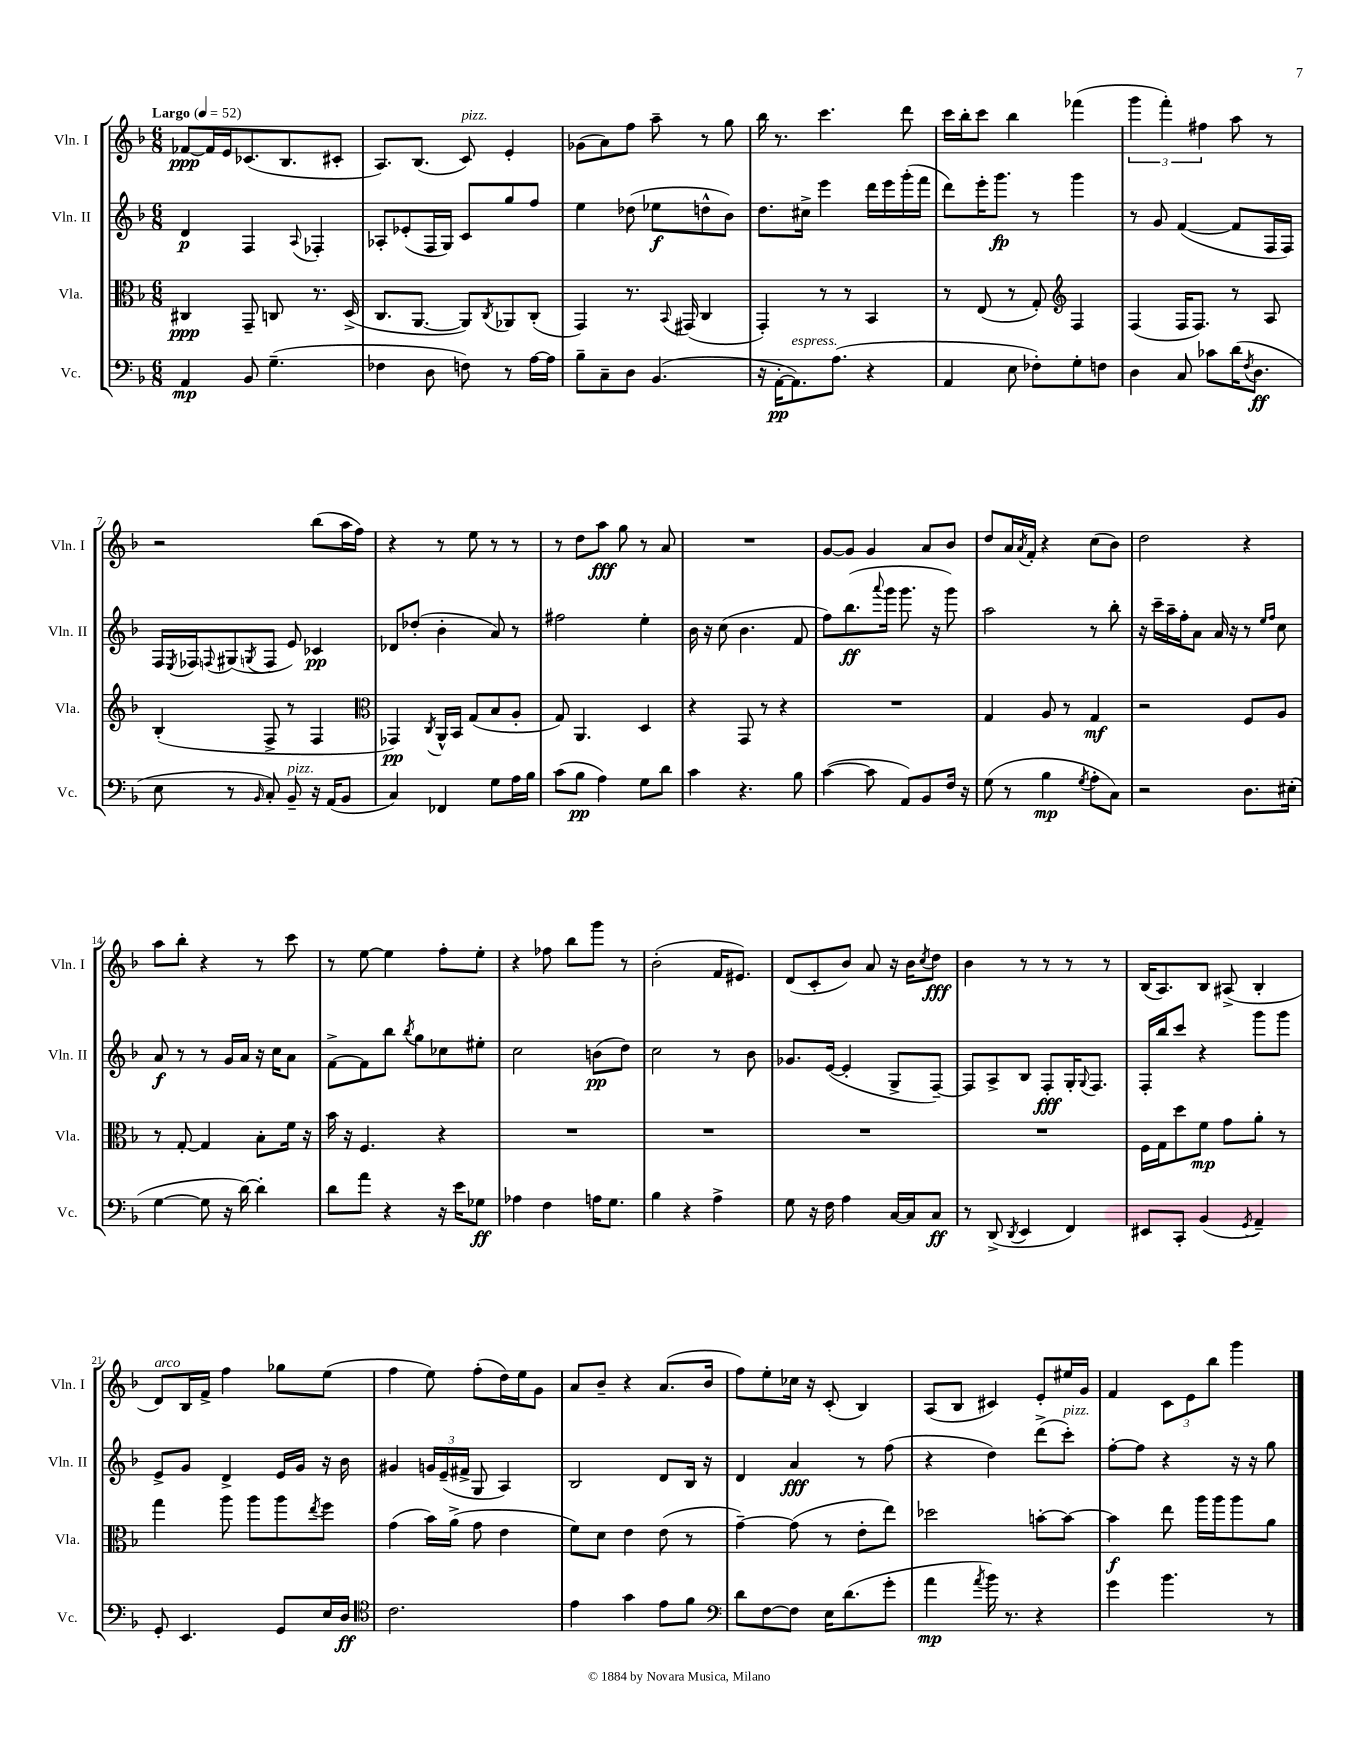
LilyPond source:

<<
\new StaffGroup <<
\new Staff = "s0" \with { instrumentName = "Vln. I" shortInstrumentName = "Vln. I" } {
    \clef treble \key f \major \numericTimeSignature \time 6/8 \tempo "Largo" 4 = 52
    fes'8~\ppp fes'16 e'16 ces'8.( bes8. cis'8-. |
    a8.) bes8.( c'8^\markup { \italic "pizz." }) e'4-. |
    ges'8( a'8) f''8 a''8-- r8 g''8 |
    bes''16 r8. c'''4. d'''8 |
    c'''16 bes''16-. c'''8 bes''4 fes'''4( |
    \tuplet 3/2 { g'''4 f'''4-.) fis''4 } a''8 r8 |
    r2 bes''8( a''16 f''16) |
    r4 r8 e''8 r8 r8 |
    r8 d''8 a''8\fff g''8 r8 a'8 |
    R2. |
    g'8~ g'8 g'4 a'8 bes'8 |
    d''8 a'16 \acciaccatura { a'8 } f'16-. r4 c''8( bes'8) |
    d''2 r4 |
    a''8 bes''8-. r4 r8 c'''8 |
    r8 e''8~ e''4 f''8-. e''8-. |
    r4 fes''8 bes''8 g'''8 r8 |
    bes'2-.( f'16 eis'8.) |
    d'8( c'8-. bes'8) a'8 r16 bes'16 \acciaccatura { c''8 } d''8\fff |
    bes'4 r8 r8 r8 r8 |
    bes16( a8.) bes8 ais8->( bes4-. |
    d'8^\markup { \italic "arco" }) bes16 f'16-> f''4 ges''8 e''8( |
    f''4 e''8) f''8-.( d''16) e''16 g'8 |
    a'8 bes'8-- r4 a'8.( bes'16 |
    f''8) e''8-. ces''16 r16 c'8-.( bes4) |
    a8( bes8 cis'4) e'8-. eis''16 g'16 |
    f'4 \tuplet 3/2 { c'8 e'8 bes''8 } g'''4 \bar "|." |
}
\new Staff = "s1" \with { instrumentName = "Vln. II" shortInstrumentName = "Vln. II" } {
    \clef treble \key f \major \numericTimeSignature \time 6/8
    d'4\p f4 \appoggiatura { a8 } fes4-. |
    aes8-. ees'8-.( f16 g16) c'8 g''8 f''8 |
    e''4 des''8( ees''8\f d''8-^ bes'8) |
    d''8. cis''16-> e'''4 d'''16 e'''16 g'''16-.( f'''16 |
    d'''8) e'''16-. g'''8.\fp r8 g'''4 |
    r8 g'8 f'4~( f'8 f16 f16) |
    f16 \acciaccatura { e8 } fes16 \appoggiatura { f8 } gis8( \acciaccatura { g8 } f8 e'8) ces'4\pp |
    des'8 des''8-.( bes'4-. a'8) r8 |
    fis''2 e''4-. |
    bes'16 r16 c''8( bes'4. f'8 |
    f''8) bes''8.\ff( \appoggiatura { a'''8 } g'''16 g'''8. r16 g'''8) |
    a''2 r8 bes''8-. |
    r16 c'''16-- a''16-- f''16-. a'8 a'16 r16 r8 \grace { e''16 f''16 } c''8 |
    a'8\f r8 r8 g'16 a'16 r16 c''16 a'8 |
    f'8~-> f'8 bes''8 \acciaccatura { bes''8 } g''8 ces''8 eis''8-. |
    c''2 b'8\pp( d''8) |
    c''2 r8 bes'8 |
    ges'8. e'16~( e'4-. g8-> f8~--) |
    f8 a8-> bes8 f8-.\fff g16-. \appoggiatura { g8 } f8. |
    f16-. bes''16 c'''8 r4 g'''8 g'''8 |
    e'8-> g'8 d'4-> e'16 g'16 r16 bes'16 |
    gis'4 \tuplet 3/2 { g'16 e'16--( fis'16-> } g8 a4) |
    bes2 d'8 bes16 r16 |
    d'4 a'4\fff r8 f''8( |
    r4 d''4) d'''8->( c'''8-.^\markup { \italic "pizz." }) |
    f''8~-. f''8 r4 r16 r16 g''8 \bar "|." |
}
\new Staff = "s2" \with { instrumentName = "Vla." shortInstrumentName = "Vla." } {
    \clef alto \key f \major \numericTimeSignature \time 6/8
    cis4\ppp g,8-- c8 r8. d16->( |
    c8. a,8.~ a,8) \acciaccatura { c8 } aes,8 c8-.( |
    g,4) r8. \appoggiatura { bes,8 } gis,16( c4 |
    g,4-.) r8 r8 bes,4 |
    r8 e8( r8 g8-.) \clef treble f4 |
    f4( f16 f8.) r8 a8 |
    bes4-.( f8-> r8 f4 |
    \clef alto ges,4\pp) \acciaccatura { c8 } a,16-^ bes,16 g8( bes8 a8-. |
    g8) a,4. d4 |
    r4 g,8 r8 r4 |
    R2. |
    g4 a8 r8 g4\mf |
    r2 f8 a8 |
    r8 g8~-. g4 bes8-. f'16 r16 |
    bes'16 r16 f4. r4 |
    R2. |
    R2. |
    R2. |
    R2. |
    f16 g16 d''8 f'8\mp g'8 a'8-. r8 |
    g''4 a''8 a''8 a''8 \acciaccatura { e''8 } f''8 |
    g'4( bes'16) a'16->( g'8 e'4 |
    f'8) d'8 e'4 e'8( r8 |
    g'4~--) g'8( r8 e'8-. e''8) |
    des''2 b'8~-. b'8~ |
    b'4\f e''8 a''16 a''16 a''8 a'8 \bar "|." |
}
\new Staff = "s3" \with { instrumentName = "Vc." shortInstrumentName = "Vc." } {
    \clef bass \key f \major \numericTimeSignature \time 6/8
    a,4\mp bes,8 g4.--( |
    fes4 d8 f8) r8 a16~ a16 |
    bes8-- c8-- d8 bes,4.( |
    r16 a,16~-.\pp a,8.^\markup { \italic "espress." }) a8.( r4 |
    a,4 e8 fes8-.) g8-. f8 |
    d4 c8 ces'8 d'16( \acciaccatura { f8 } d8.\ff |
    e8 r8 \grace { bes,16 } c8-.) bes,8--^\markup { \italic "pizz." } r16 a,16( bes,8 |
    c4) fes,4 g8 a16 bes16 |
    c'8( bes8\pp a4) g8 d'8 |
    c'4 r4. bes8 |
    c'4~( c'8 a,8) bes,8 f16 r16 |
    g8( r8 bes4\mp \acciaccatura { g8 } a8-. c8) |
    r2 d8. eis16-.( |
    g4~ g8 r16 d'16~) d'4-. |
    d'8 a'8 r4 r16 e'16 ges8\ff |
    aes4 f4 a16 g8. |
    bes4 r4 a4-> |
    g8 r16 f16 a4 c16~ c16 c8\ff |
    r8 d,8->( \acciaccatura { d,8 } e,4 f,4) |
    eis,8 c,8-. bes,4( \acciaccatura { g,8 } a,4--) |
    g,8-. e,4. g,8 e16 d16\ff |
    \clef tenor c'2. |
    e'4 g'4 e'8 f'8 |
    \clef bass d'8 f8~ f8 e16 d'8.( g'8-. |
    a'4\mp \acciaccatura { a'8 } bes'16) r8. r4 |
    g'4 bes'4. r8 \bar "|." |
}
>>
>>
